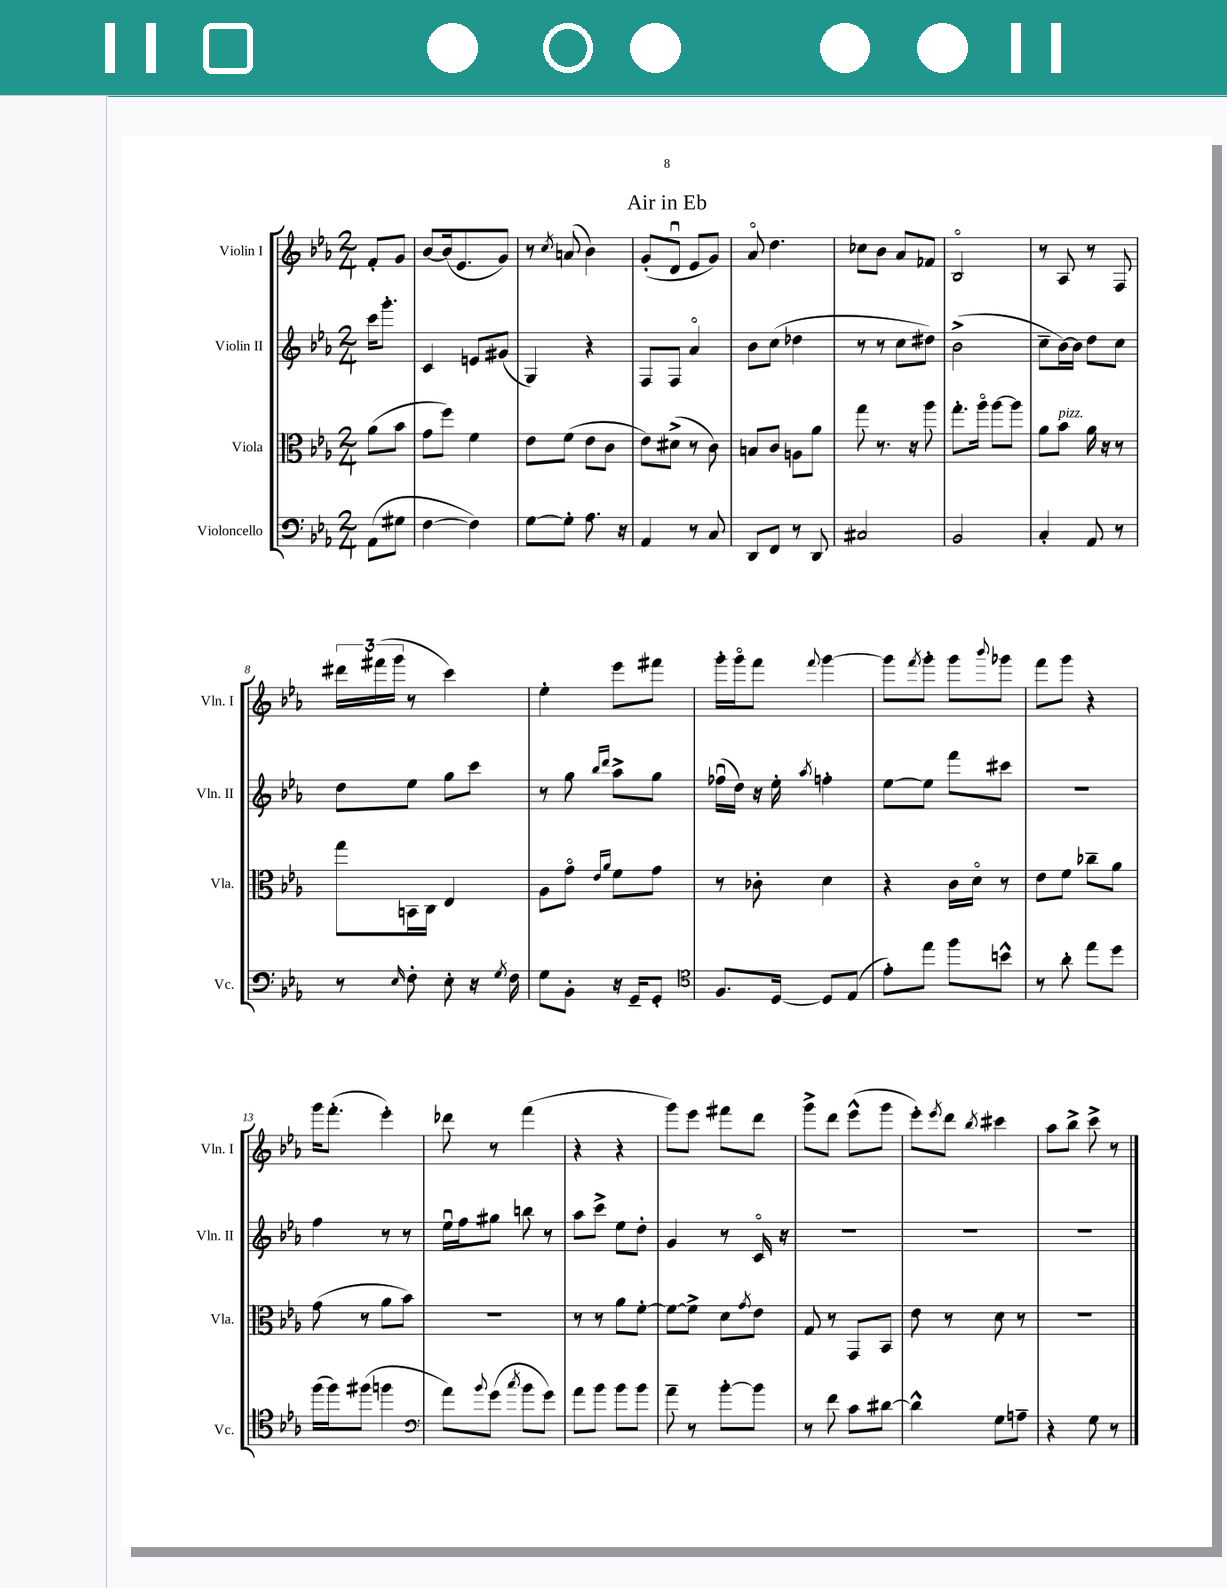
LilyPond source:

\header { title = "Air in Eb" }
<<
\new StaffGroup <<
\new Staff = "s0" \with { instrumentName = "Violin I" shortInstrumentName = "Vln. I" } {
    \clef treble \key ees \major \numericTimeSignature \time 2/4 \partial 4
    f'8-. g'8 |
    bes'8~ bes'16( ees'8. g'8) |
    r8 \acciaccatura { c''8 } a'8( bes'4) |
    g'8-.( d'8\downbow ees'8 g'8) |
    aes'8\flageolet d''4. |
    ces''8 bes'8 aes'8 fes'8 |
    bes2\flageolet |
    r8 aes8 r8 f8 |
    \tuplet 3/2 { dis'''16 fis'''16( g'''16 } r8 c'''4) |
    ees''4-. ees'''8 fis'''8 |
    g'''16-. g'''16\flageolet f'''8 \appoggiatura { f'''8 } g'''4~ |
    g'''8 \acciaccatura { f'''8 } g'''8-. g'''8 \appoggiatura { bes'''8 } ges'''8 |
    f'''8 g'''8 r4 |
    g'''16 f'''8.-.( ees'''4-.) |
    des'''8 r8 f'''4( |
    r4 r4 |
    g'''8) ees'''8 fis'''8 d'''8 |
    g'''8-> d'''8 ees'''8-^( g'''8 |
    ees'''8-.) \acciaccatura { ees'''8 } d'''8 \acciaccatura { bes''8 } cis'''4 |
    aes''8 bes''8-> c'''8-> r8 \bar "|." |
}
\new Staff = "s1" \with { instrumentName = "Violin II" shortInstrumentName = "Vln. II" } {
    \clef treble \key ees \major \numericTimeSignature \time 2/4 \partial 4
    c'''16 g'''8.-. |
    c'4 e'8 gis'8( |
    g4) r4 |
    f8 f8 aes'4\flageolet |
    bes'8 c''8( des''4 |
    r8 r8 c''8 dis''8) |
    bes'2->( |
    c''8-- bes'16~) bes'16 d''8 c''8 |
    d''8 ees''8 g''8 c'''8 |
    r8 g''8 \grace { bes''16 d'''16 } aes''8-> g''8 |
    fes''16\downbow( d''16) r16 ees''16-. \acciaccatura { aes''8 } f''4-. |
    ees''8~ ees''8 f'''8 cis'''8 |
    R2 |
    f''4 r8 r8 |
    ees''16\downbow f''16 gis''8 b''8 r8 |
    aes''8 c'''8-> ees''8 d''8-. |
    g'4 r8 c'16\flageolet r16 |
    R2 |
    R2 |
    R2 \bar "|." |
}
\new Staff = "s2" \with { instrumentName = "Viola" shortInstrumentName = "Vla." } {
    \clef alto \key ees \major \numericTimeSignature \time 2/4 \partial 4
    aes'8( bes'8 |
    g'8 f''8) f'4 |
    ees'8 f'8( ees'8 c'8 |
    ees'8) dis'8->( r8 c'8) |
    b8 c'8 a8 aes'8 |
    g''8 r8. r16 aes''8 |
    g''8.-. aes''16\flageolet aes''8~ aes''8 |
    aes'8 bes'8^\markup { \italic "pizz." } aes'16 r16 r8 |
    g''8 b,16 c16 ees4 |
    aes8 g'8\flageolet \grace { ees'16 aes'16 } f'8 g'8 |
    r8 ces'8-. d'4 |
    r4 c'16 d'16\flageolet r8 |
    ees'8 f'8 ces''8-- aes'8 |
    g'8( r8 aes'8 bes'8) |
    R2 |
    r8 r8 aes'8 f'8~-. |
    f'8~ f'8-> d'8 \acciaccatura { g'8 } ees'8 |
    g8 r8 g,8 bes,8 |
    ees'8 r8 d'8 r8 |
    R2 \bar "|." |
}
\new Staff = "s3" \with { instrumentName = "Violoncello" shortInstrumentName = "Vc." } {
    \clef bass \key ees \major \numericTimeSignature \time 2/4 \partial 4
    aes,8( gis8 |
    f4~ f4) |
    g8~ g8-. aes8. r16 |
    aes,4 r8 c8 |
    d,8 f,8 r8 d,8 |
    cis2 |
    bes,2 |
    c4-. aes,8 r8 |
    r8 \grace { ees16 } f8-. ees8-. r16 \acciaccatura { g8 } f16 |
    g8 bes,8-. r16 g,16-- g,8-. |
    \clef tenor f8. d16~ d8 ees8( |
    ees'8-.) ees''8 f''8 b'8-^ |
    r8 aes'8-. ees''8 d''8 |
    f''16( f''16) fis''8( f''4 |
    \clef bass aes'8) \appoggiatura { bes'8 } g'8( \acciaccatura { c''8 } bes'8 g'8) |
    aes'8 bes'8 bes'8 bes'8 |
    aes'8-- r8 bes'8~-. bes'8 |
    r8 f'8 c'8 dis'8~ |
    dis'4-^ g8 a8-- |
    r4 g8 r8 \bar "|." |
}
>>
>>
